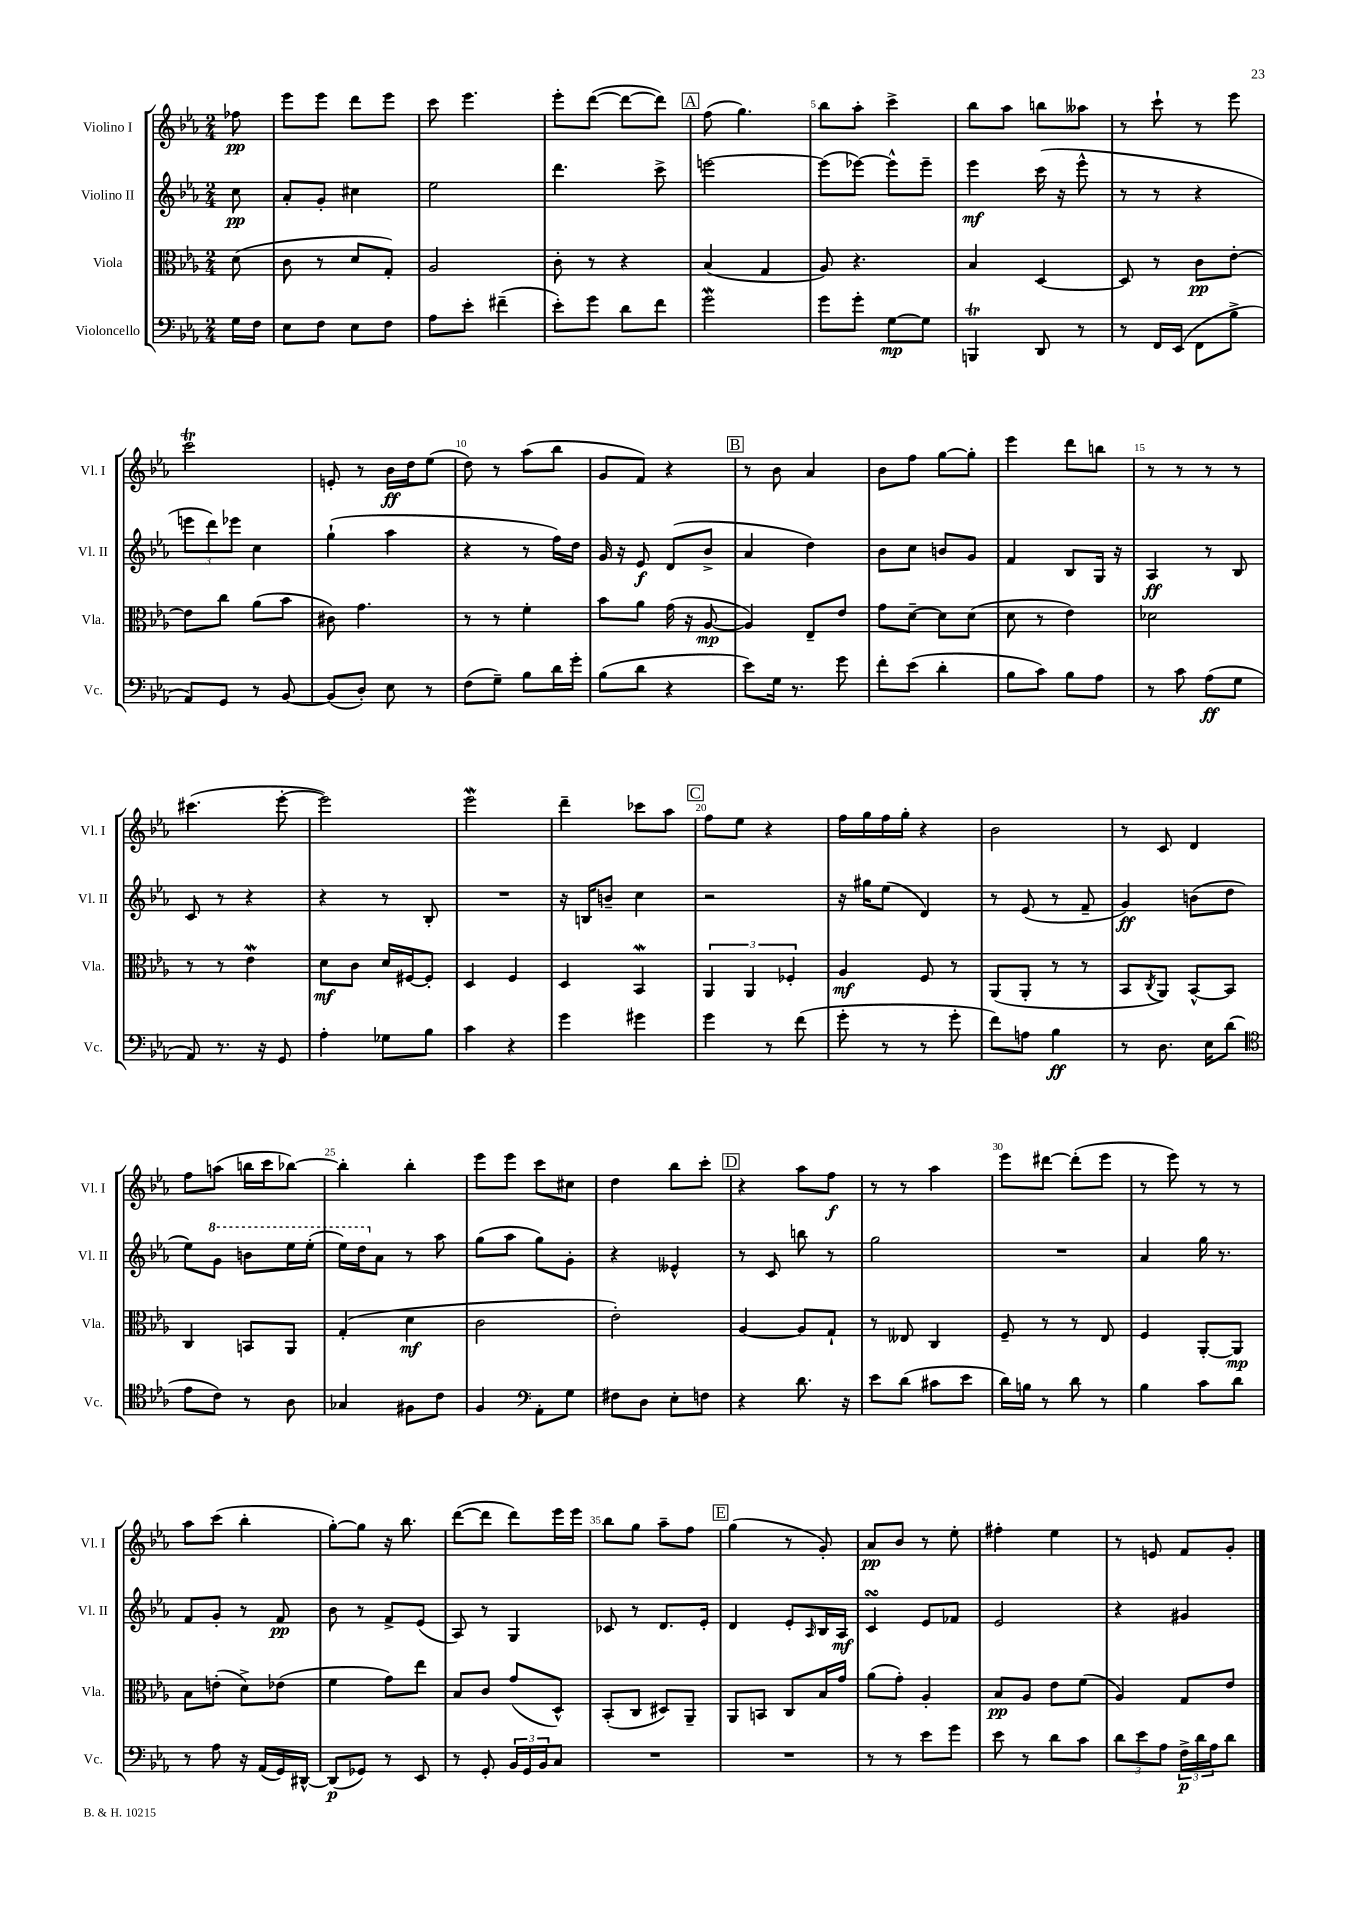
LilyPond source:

<<
\new StaffGroup <<
\new Staff = "s0" \with { instrumentName = "Violino I" shortInstrumentName = "Vl. I" } {
    \clef treble \key ees \major \numericTimeSignature \time 2/4 \partial 8
    fes''8\pp |
    ees'''8 ees'''8 d'''8 ees'''8 |
    c'''8 ees'''4. |
    ees'''8-. d'''8~( d'''8~ d'''8) |
    \mark \markup { \box "A" } f''8( g''4.) |
    bes''8 aes''8-. c'''4-> |
    bes''8 aes''8 b''8 aeses''8 |
    r8 c'''8-! r8 ees'''8 |
    c'''2\trill |
    e'8-. r8 bes'16\ff d''16 ees''8( |
    d''8) r8 aes''8( bes''8 |
    g'8 f'8) r4 |
    \mark \markup { \box "B" } r8 bes'8 aes'4 |
    bes'8 f''8 g''8~ g''8-. |
    ees'''4 d'''8 b''8 |
    r8 r8 r8 r8 |
    cis'''4.( ees'''8~-. |
    ees'''2) |
    ees'''2\mordent |
    d'''4-- ces'''8 aes''8 |
    \mark \markup { \box "C" } f''8 ees''8 r4 |
    f''16 g''16 f''16 g''16-. r4 |
    bes'2 |
    r8 c'8 d'4 |
    f''8 a''8( b''16 c'''16 bes''8~) |
    bes''4-. bes''4-. |
    ees'''8 ees'''8 c'''8 cis''8 |
    d''4 bes''8 c'''8-. |
    \mark \markup { \box "D" } r4 aes''8 f''8\f |
    r8 r8 aes''4 |
    ees'''8 dis'''8~ dis'''8-.( ees'''8 |
    r8 ees'''8) r8 r8 |
    aes''8 c'''8( bes''4-. |
    g''8~-.) g''8 r16 bes''8. |
    d'''8~( d'''8 d'''8) ees'''16 ees'''16 |
    bes''8 g''8 aes''8-- f''8 |
    \mark \markup { \box "E" } g''4( r8 g'8-.) |
    aes'8\pp bes'8 r8 ees''8-. |
    fis''4-. ees''4 |
    r8 e'8 f'8 g'8-. \bar "|." |
}
\new Staff = "s1" \with { instrumentName = "Violino II" shortInstrumentName = "Vl. II" } {
    \clef treble \key ees \major \numericTimeSignature \time 2/4 \partial 8
    c''8\pp |
    aes'8-. g'8-. cis''4 |
    ees''2 |
    d'''4. c'''8-> |
    \mark \markup { \box "A" } e'''2~ |
    e'''8( ees'''8~) ees'''8-^ ees'''8-- |
    ees'''4\mf c'''16( r16 ees'''8-^ |
    r8 r8 r4 |
    \tuplet 3/2 { e'''8 d'''8) ees'''8 } c''4 |
    g''4-!( aes''4 |
    r4 r8 f''16) d''16 |
    g'16 r16 ees'8\f d'8( bes'8-> |
    \mark \markup { \box "B" } aes'4 d''4) |
    bes'8 c''8 b'8 g'8 |
    f'4 bes8 g16 r16 |
    aes4\ff r8 bes8 |
    c'8 r8 r4 |
    r4 r8 bes8-. |
    R2 |
    r16 b16 b'8-- c''4 |
    \mark \markup { \box "C" } r2 |
    r16 gis''16 ees''8( d'4) |
    r8 ees'8( r8 f'8-- |
    g'4\ff) b'8( d''8 |
    ees''8) \ottava #1 g''8 b''8 ees'''16 ees'''16-.( |
    ees'''16) d'''16 \ottava #0 aes'8 r8 aes''8 |
    g''8( aes''8 g''8) g'8-. |
    r4 eeses'4-^ |
    \mark \markup { \box "D" } r8 c'8 b''8 r8 |
    g''2 |
    R2 |
    aes'4 g''16 r8. |
    f'8 g'8-. r8 f'8\pp |
    bes'8 r8 f'8-> ees'8( |
    aes8) r8 g4 |
    ces'8 r8 d'8. ees'16-. |
    \mark \markup { \box "E" } d'4 ees'8-. \grace { aes16 } bes16 aes16\mf |
    c'4\turn ees'8 fes'8 |
    ees'2 |
    r4 gis'4 \bar "|." |
}
\new Staff = "s2" \with { instrumentName = "Viola" shortInstrumentName = "Vla." } {
    \clef alto \key ees \major \numericTimeSignature \time 2/4 \partial 8
    d'8( |
    c'8 r8 d'8 g8-.) |
    aes2 |
    c'8-. r8 r4 |
    \mark \markup { \box "A" } bes4( g4 |
    aes8) r4. |
    bes4 d4~ |
    d8 r8 c'8\pp ees'8~-. |
    ees'8 c''8 aes'8( bes'8 |
    cis'8) g'4. |
    r8 r8 f'4-. |
    bes'8 aes'8 g'16( r16 aes8~\mp |
    \mark \markup { \box "B" } aes4) ees8-- ees'8 |
    g'8 d'8~-- d'8 d'8( |
    d'8 r8 ees'4) |
    des'2 |
    r8 r8 ees'4\mordent |
    d'8\mf c'8 d'16 fis16~ fis8-. |
    d4 f4 |
    d4 bes,4\mordent |
    \mark \markup { \box "C" } \tuplet 3/2 { aes,4 aes,4 fes4-. } |
    aes4\mf f8 r8 |
    aes,8( aes,8-. r8 r8 |
    bes,8 \acciaccatura { c8 } aes,8) bes,8~-^ bes,8 |
    c4 b,8 aes,8 |
    g4-.( d'4\mf |
    c'2 |
    ees'2-.) |
    \mark \markup { \box "D" } aes4~ aes8 g8-! |
    r8 eeses8 c4 |
    f8-- r8 r8 ees8 |
    f4 aes,8~-. aes,8\mp |
    bes8 e'8-.( d'8->) ees'8( |
    f'4 g'8) ees''8 |
    bes8 c'8 g'8( d8-^) |
    bes,8-.( c8 dis8) aes,8-- |
    \mark \markup { \box "E" } aes,8 b,8 c8 bes16 g'16 |
    aes'8( g'8-.) aes4-. |
    bes8\pp aes8 ees'8 f'8( |
    aes4) g8 ees'8 \bar "|." |
}
\new Staff = "s3" \with { instrumentName = "Violoncello" shortInstrumentName = "Vc." } {
    \clef bass \key ees \major \numericTimeSignature \time 2/4 \partial 8
    g16 f16 |
    ees8 f8 ees8 f8 |
    aes8 ees'8-. fis'4--( |
    ees'8-.) g'8 d'8 f'8 |
    \mark \markup { \box "A" } g'2\mordent |
    g'8 g'8-. g8~\mp g8 |
    b,,4\trill d,8 r8 |
    r8 f,16 ees,16( f,8 bes8-> |
    aes,8) g,8 r8 bes,8~ |
    bes,8( d8-.) ees8 r8 |
    f8( g8--) bes8 d'16 g'16-. |
    bes8( d'8 r4 |
    \mark \markup { \box "B" } ees'8) g16 r8. g'8 |
    f'8-. ees'8( d'4-. |
    bes8 c'8) bes8 aes8 |
    r8 c'8 aes8\ff( g8 |
    aes,8) r8. r16 g,8 |
    aes4-. ges8 bes8 |
    c'4 r4 |
    g'4 gis'4 |
    \mark \markup { \box "C" } g'4 r8 f'8( |
    g'8-. r8 r8 g'8-. |
    f'8) a8 bes4\ff |
    r8 d8. ees16 d'8( |
    \clef tenor ees'8 c'8) r8 aes8 |
    ges4 fis8 c'8 |
    f4 \clef bass aes,8-. g8 |
    fis8 d8 ees8-. f8 |
    \mark \markup { \box "D" } r4 d'8. r16 |
    ees'8 d'8( cis'8 ees'8 |
    d'16) b16 r8 d'8 r8 |
    bes4 c'8 d'8 |
    r8 aes8 r16 aes,16( g,16) dis,16~-^ |
    dis,8\p( ges,8) r8 ees,8 |
    r8 g,8-. \tuplet 3/2 { bes,16 g,16 bes,16 } c8 |
    R2 |
    \mark \markup { \box "E" } R2 |
    r8 r8 ees'8 g'8 |
    ees'8 r8 d'8 c'8 |
    \tuplet 3/2 { d'8 ees'8 aes8 } \tuplet 3/2 { f16->\p d'16 aes16 } d'8 \bar "|." |
}
>>
>>
\layout { \context { \Score \override BarNumber.break-visibility = ##(#f #t #t) barNumberVisibility = #(every-nth-bar-number-visible 5) } }
